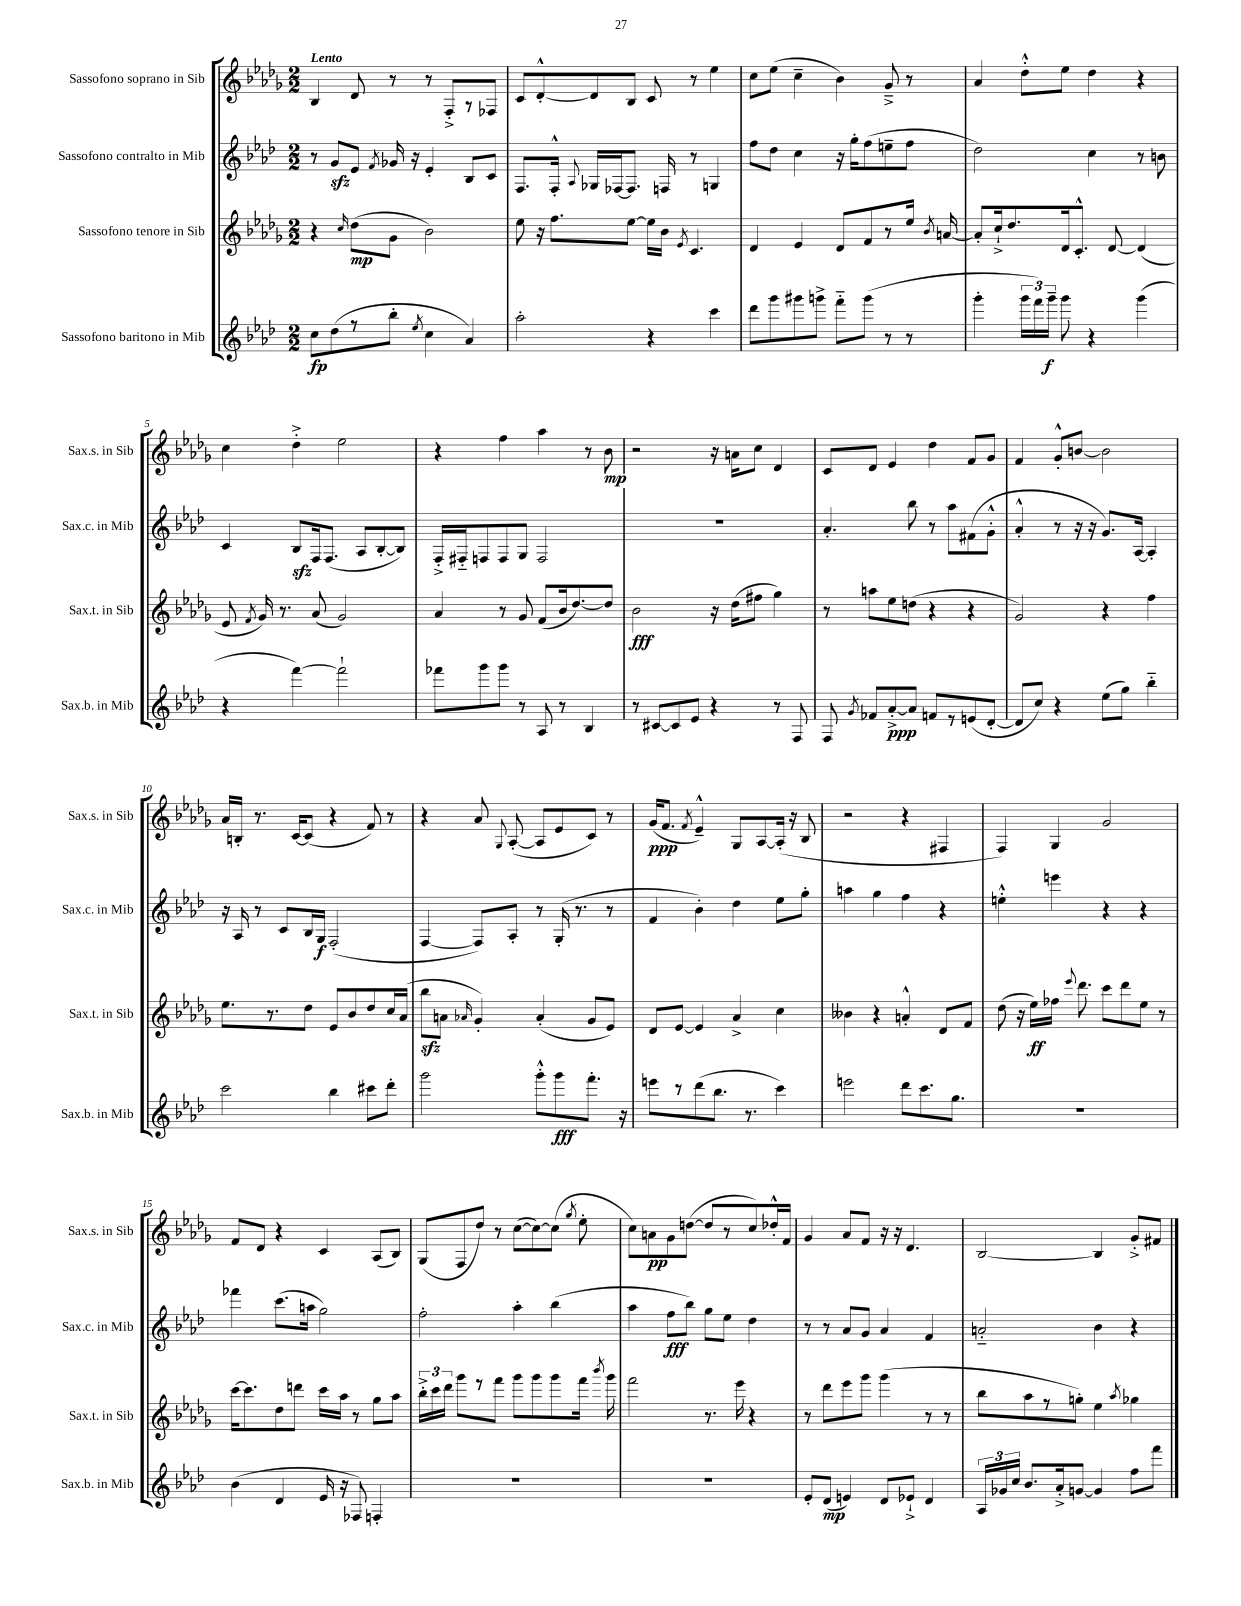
<<
\new StaffGroup <<
\new Staff = "s0" \with { instrumentName = "Sassofono soprano in Sib" shortInstrumentName = "Sax.s. in Sib" } {
    \clef treble \key des \major \numericTimeSignature \time 2/2 \tempo "Lento"
    \autoBeamOff bes4 des'8 r8 r8 f8[-.-> r8 fes8] |
    c'8[ des'8~-.-^ des'8 bes8] c'8 r8 ees''4 |
    c''8[ ees''8]( c''4-- bes'4) ges'8---> r8 |
    aes'4 des''8[-.-^ ees''8] des''4 r4 |
    c''4 des''4-.-> ees''2 |
    r4 f''4 aes''4 r8 bes'8\mp |
    r2 r16 a'16[ c''8] des'4 |
    c'8[ des'8] ees'4 des''4 f'8[ ges'8] |
    f'4 ges'8[-.-^ b'8]~ b'2 |
    aes'16[ b16]-. r8. c'16[~ c'8]( r4 f'8) r8 |
    r4 aes'8 \appoggiatura { ges8 } aes8~-.( aes8[ ees'8 c'8]) r8 |
    ges'16[\ppp( f'8.] \acciaccatura { f'8 } ees'4---^) ges8[ aes8~ aes16]-.( r16 bes8 |
    r2 r4 fis4 |
    f4) ges4 ges'2 |
    f'8[ des'8] r4 c'4 aes8[( bes8]) |
    ges8[( f8 des''8]) r8 c''8[~( c''8~) c''8]( \acciaccatura { ges''8 } ees''8-. |
    c''8[) a'8\pp ges'8 d''8]~( d''8[ r8 c''8) des''16-.-^ f'16] |
    ges'4 aes'8[ f'8] r16 r16 des'4. |
    bes2~ bes4 ges'8[-.-> fis'8] \bar "|." |
}
\new Staff = "s1" \with { instrumentName = "Sassofono contralto in Mib" shortInstrumentName = "Sax.c. in Mib" } {
    \clef treble \key aes \major \numericTimeSignature \time 2/2
    \autoBeamOff r8 g'8[\sfz ees'8] \acciaccatura { f'8 } ges'16 r16 ees'4-. bes8[ c'8] |
    f8.[ f16]-.-^ \appoggiatura { aes8 } ges16[ fes16~ fes8.] f16 r8 g4 |
    f''8[ des''8] c''4 r16 g''16[-. f''8( e''8-- f''8] |
    des''2) c''4 r8 b'8 |
    c'4 bes8[\sfz f16 f8.]( aes8[ bes8~-. bes8]) |
    f16[-.-> fis16-_ f8 f8 g8] f2 |
    R1 |
    aes'4.-. bes''8 r8 aes''8[ fis'8( g'8]-.-^ |
    aes'4-.-^ r8 r16 r16 g'8.[) aes16]~ aes4-. |
    r16 aes16 r8 c'8[ bes16 g16]\f f2-.( |
    f4~ f8[) aes8]-. r8 g16-.( r8. r8 |
    f'4 bes'4-.) des''4 ees''8[ g''8]-. |
    a''4 g''4 f''4 r4 |
    e''4-.-^ e'''4 r4 r4 |
    fes'''4 c'''8.[( a''16] g''2) |
    f''2-. aes''4-. bes''4( |
    aes''4 f''8[\fff bes''8]) g''8[ ees''8] des''4 |
    r8 r8 aes'8[ g'8] aes'4 f'4 |
    a'2-_ bes'4 r4 \bar "|." |
}
\new Staff = "s2" \with { instrumentName = "Sassofono tenore in Sib" shortInstrumentName = "Sax.t. in Sib" } {
    \clef treble \key des \major \numericTimeSignature \time 2/2
    \autoBeamOff r4 \grace { c''16 } des''8[\mp( ges'8] bes'2) |
    ees''8 r16 f''8.[ ees''8]~ ees''16[ bes'16] \acciaccatura { ees'8 } c'4. |
    des'4 ees'4 des'8[ f'8 r8 ees''16] \acciaccatura { bes'8 } a'16~ |
    a'8[-. c''16-!-> des''8. des'16 c'8.]-.-^ des'8~ des'4( |
    ees'8 \acciaccatura { f'8 } ges'16) r8. aes'8( ges'2) |
    aes'4 r8 ges'8 f'8[( bes'16 des''8.~) des''8] |
    bes'2\fff r16 des''16[( fis''8] ges''4) |
    r8 a''8[ ees''8 d''8]( r4 r4 |
    ges'2) r4 f''4 |
    ees''8.[ r8. des''8] ees'8[ bes'8 des''8 c''16 aes'16]( |
    bes''8[\sfz a'8] \grace { aes'16 } ges'4-.) aes'4-.( ges'8[ ees'8]) |
    des'8[ ees'8]~ ees'4 aes'4-> c''4 |
    beses'4 r4 a'4-.-^ des'8[ f'8] |
    des''8( r16 ees''16[\ff) fes''16] \appoggiatura { ees'''8 } des'''8. c'''8[ des'''8 ees''8] r8 |
    c'''16[~ c'''8. des''8 d'''8] c'''16[ aes''16] r8 ges''8[ aes''8] |
    \tuplet 3/2 { bes''16[-.-> c'''16 des'''16] } ges'''8[ r8 f'''8] ges'''8[ ges'''8 ges'''8 f'''16] \acciaccatura { bes'''8 } ges'''16 |
    f'''2 r8. ees'''16 r4 |
    r8 des'''8[ ees'''8 ges'''8] ges'''4( r8 r8 |
    bes''8[ aes''8 r8 g''8]-.) ees''4 \acciaccatura { aes''8 } ges''4 \bar "|." |
}
\new Staff = "s3" \with { instrumentName = "Sassofono baritono in Mib" shortInstrumentName = "Sax.b. in Mib" } {
    \clef treble \key aes \major \numericTimeSignature \time 2/2
    \autoBeamOff c''8[\fp des''8( r8 bes''8]-. \acciaccatura { ees''8 } c''4 aes'4) |
    aes''2-. r4 c'''4 |
    des'''8[ g'''8 gis'''8 g'''8]-> f'''8[-_ g'''8]( r8 r8 |
    g'''4-. \tuplet 3/2 { g'''16[ f'''16) g'''16]--\f } g'''8 r4 g'''4( |
    r4 f'''4~) f'''2-! |
    fes'''8[ g'''8 g'''8] r8 aes8 r8 bes4 |
    r8 cis'8[~ cis'8 ees'8] r4 r8 f8 |
    f8 \acciaccatura { g'8 } fes'8[ aes'8~-.->\ppp aes'8] f'8[ r8 e'8( des'8]~-. |
    des'8[ c''8]) r4 ees''8[( g''8]) bes''4-_ |
    c'''2 bes''4 cis'''8[ des'''8]-. |
    g'''2 g'''8[-.-^ g'''8\fff f'''8.]-. r16 |
    e'''8[ r8 des'''8( bes''8.] r8. c'''4) |
    e'''2 des'''8[ c'''8. g''8.] |
    R1 |
    bes'4( des'4 ees'16 r16 fes8) f4-. |
    R1 |
    R1 |
    ees'8[-. des'8]\mp( e'4) des'8[ ees'8]-!-> des'4 |
    \tuplet 3/2 { aes16[ ges'16 c''16] } bes'8.[ aes'16-.-> g'8]~ g'4 f''8[ f'''8] \bar "|." |
}
>>
>>
